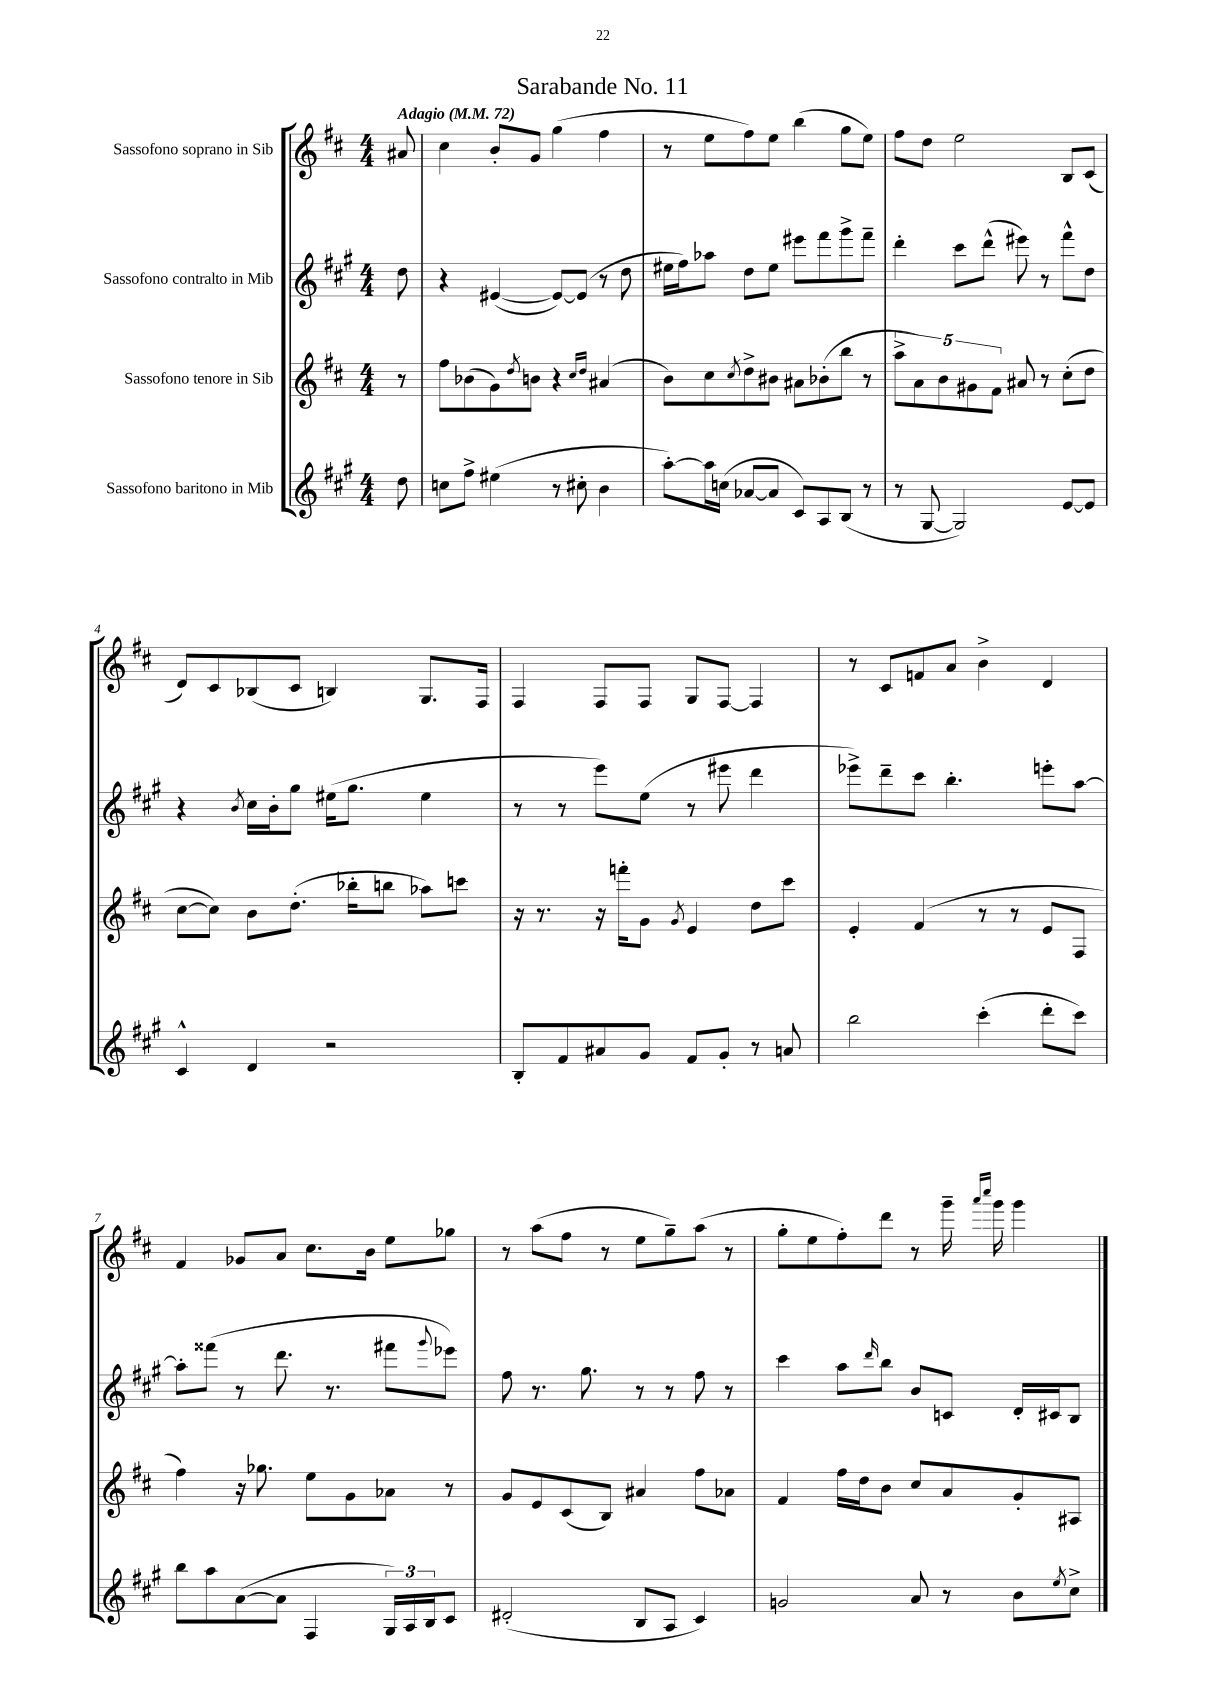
\header { title = "Sarabande No. 11" }
<<
\new StaffGroup <<
\new Staff = "s0" \with { instrumentName = "Sassofono soprano in Sib" } {
    \clef treble \key d \major \numericTimeSignature \time 4/4 \partial 8 \tempo "Adagio" 4 = 72
    ais'8 |
    cis''4 b'8-. g'8 g''4( fis''4 |
    r8 e''8 fis''8) e''8 b''4( g''8 e''8) |
    fis''8 d''8 e''2 b8 cis'8( |
    d'8) cis'8 bes8( cis'8 b4) g8. fis16 |
    fis4 fis8 fis8 g8 fis8~ fis4 |
    r8 cis'8 f'8 a'8 b'4-> d'4 |
    fis'4 ges'8 a'8 cis''8. b'16 e''8 ges''8 |
    r8 a''8( fis''8 r8 e''8 g''8--) a''8( r8 |
    g''8-. e''8 fis''8-.) d'''8 r8 g'''16-- \grace { a'''16 cis''''16 } g'''16 g'''4 \bar "|." |
}
\new Staff = "s1" \with { instrumentName = "Sassofono contralto in Mib" } {
    \clef treble \key a \major \numericTimeSignature \time 4/4 \partial 8
    d''8 |
    r4 eis'4~( eis'8~) eis'8( r8 d''8 |
    eis''16 fis''16) aes''8 d''8 eis''8 eis'''8 fis'''8 gis'''8-> fis'''8-- |
    d'''4-. cis'''8 d'''8-^( eis'''8) r8 fis'''8-^ d''8 |
    r4 \acciaccatura { b'8 } cis''16 b'16-. gis''8 eis''16( gis''8. eis''4 |
    r8 r8 e'''8) e''8( r8 eis'''8 d'''4 |
    ees'''8->) d'''8-- cis'''8 b''4.-. e'''8-. a''8~ |
    a''8-. fisis'''8( r8 d'''8. r8. fis'''8 \appoggiatura { gis'''8 } ees'''8) |
    fis''8 r8. gis''8. r8 r8 fis''8 r8 |
    cis'''4 a''8 \grace { d'''16 } b''8 b'8 c'8 d'16-. cis'16 b8 \bar "|." |
}
\new Staff = "s2" \with { instrumentName = "Sassofono tenore in Sib" } {
    \clef treble \key d \major \numericTimeSignature \time 4/4 \partial 8
    r8 |
    fis''8 bes'8( g'8) \acciaccatura { d''8 } b'8 r4 \grace { cis''16 d''16 } ais'4( |
    b'8) cis''8 \acciaccatura { cis''8 } d''8-> bis'8 ais'8 bes'8-.( b''8 r8 |
    \tuplet 5/4 { a''8-> a'8) b'8 gis'8 fis'8 } ais'8 r8 cis''8-.( d''8 |
    cis''8~ cis''8) b'8 d''8.-.( bes''16-. b''8 aes''8) c'''8 |
    r16 r8. r16 f'''16-. g'8 \acciaccatura { g'8 } e'4 d''8 cis'''8 |
    e'4-. fis'4( r8 r8 e'8 fis8 |
    fis''4) r16 ges''8. e''8 g'8 aes'8 r8 |
    g'8 e'8 cis'8( b8) ais'4 fis''8 aes'8 |
    fis'4 fis''16 d''16 b'8 cis''8 a'8 g'8-. ais8 \bar "|." |
}
\new Staff = "s3" \with { instrumentName = "Sassofono baritono in Mib" } {
    \clef treble \key a \major \numericTimeSignature \time 4/4 \partial 8
    d''8 |
    c''8 fis''8-> eis''4( r8 cis''8-. b'4 |
    a''8~-.) a''16 c''16( aes'8~ aes'8 cis'8) a8 b8( r8 |
    r8 gis8~ gis2) e'8~ e'8 |
    cis'4-^ d'4 r2 |
    b8-. fis'8 ais'8 gis'8 fis'8 gis'8-. r8 a'8 |
    b''2 cis'''4-.( d'''8-. cis'''8) |
    b''8 a''8 a'8~( a'8 fis4 \tuplet 3/2 { gis16) a16 b16 } cis'8 |
    dis'2-.( b8 a8 cis'4) |
    g'2 a'8 r8 b'8 \acciaccatura { e''8 } cis''8-> \bar "|." |
}
>>
>>
